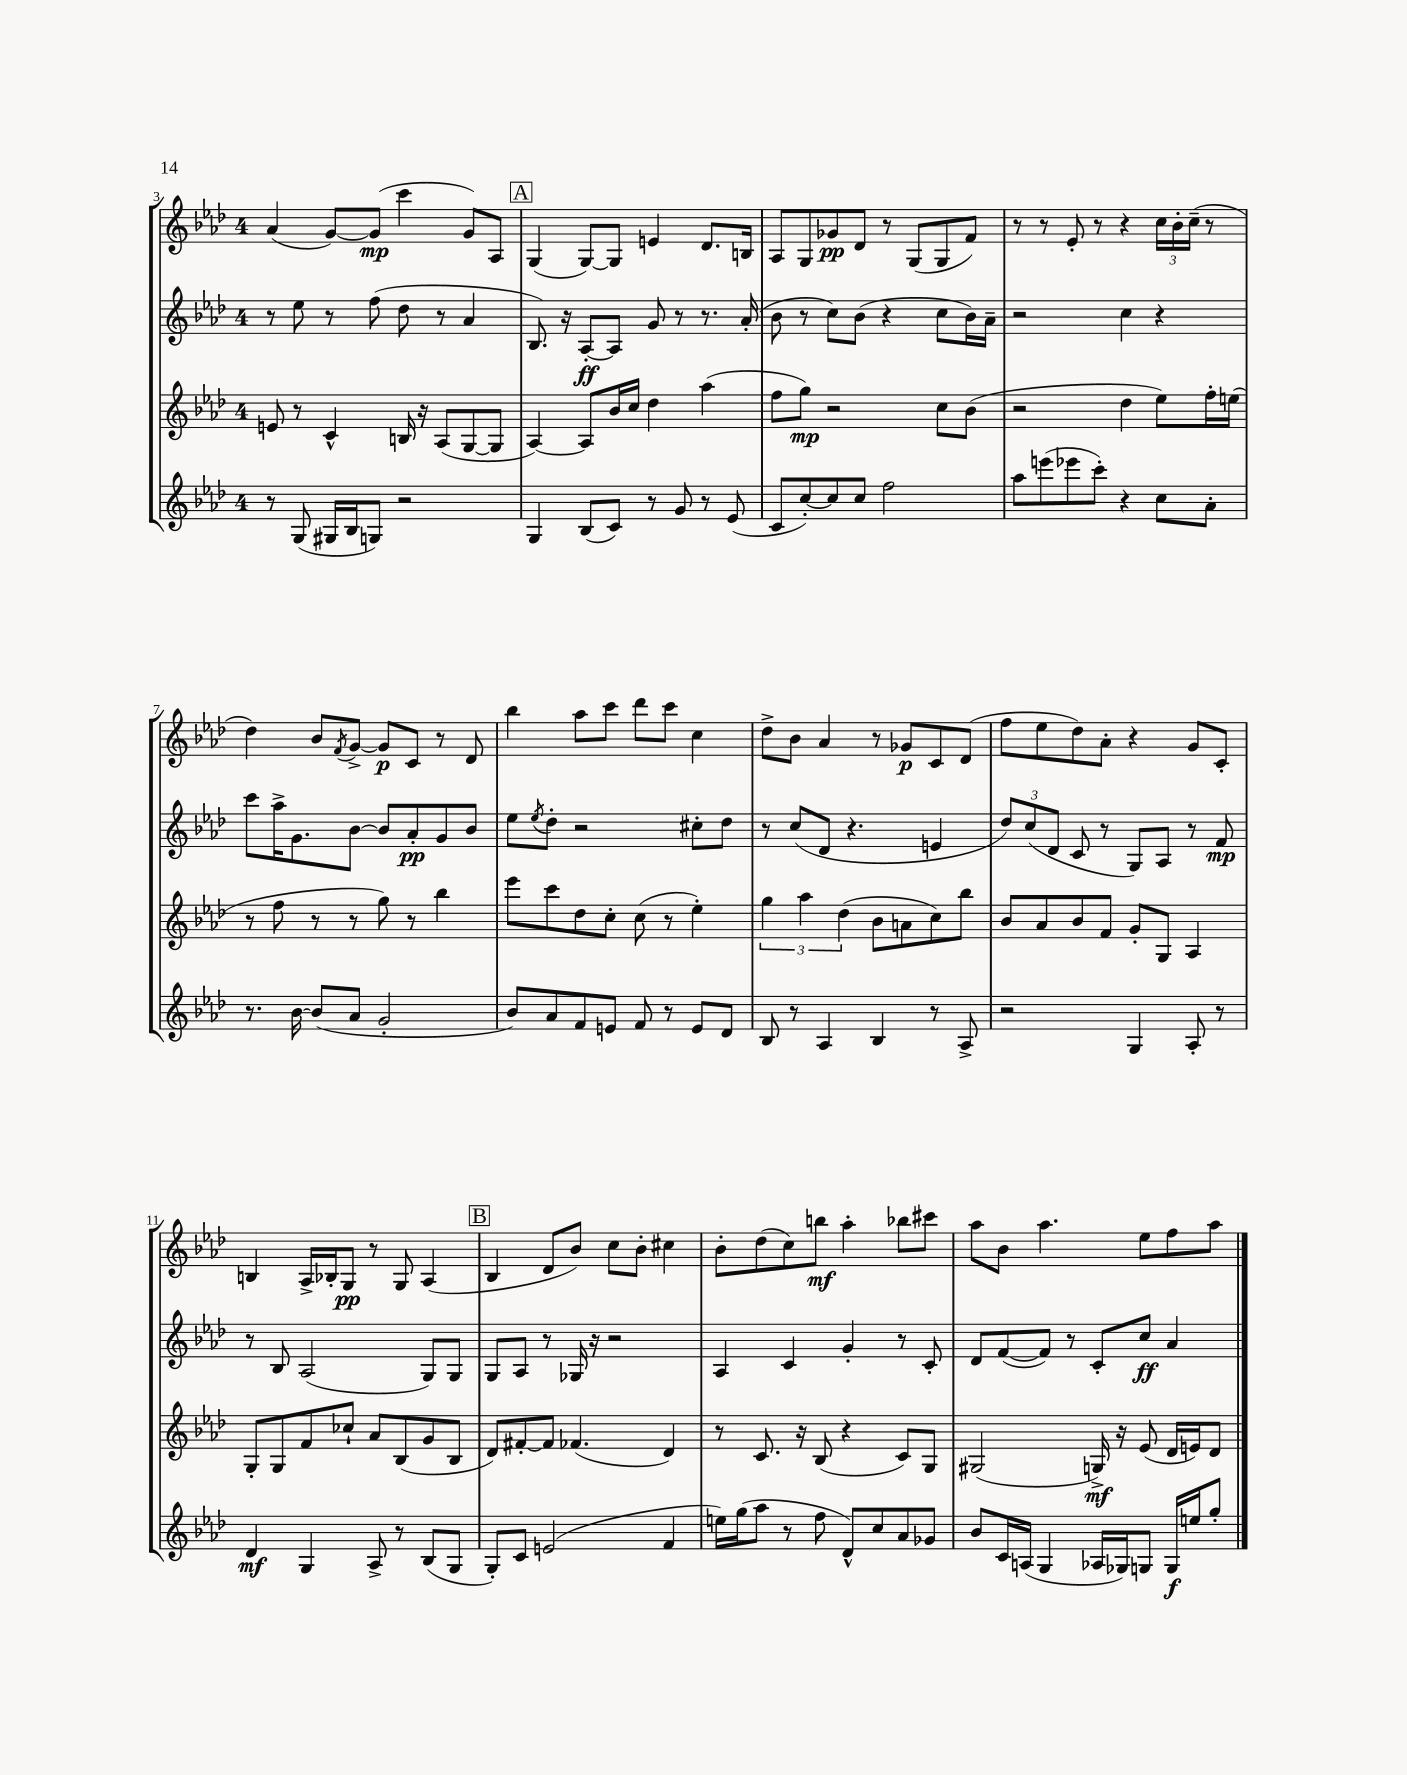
<<
\new StaffGroup <<
\new Staff = "s0" {
    \clef treble \key aes \major \once \override Staff.TimeSignature.style = #'single-digit \time 4/4
    aes'4( g'8~) g'8\mp( c'''4 g'8) aes8 |
    \mark \markup { \box "A" } g4( g8~) g8 e'4 des'8. b16 |
    aes8 g8 ges'8\pp des'8 r8 g8( g8 f'8) |
    r8 r8 ees'8-. r8 r4 \tuplet 3/2 { c''16 bes'16-. c''16--( } r8 |
    des''4) bes'8 \acciaccatura { f'8 } g'8~-> g'8\p c'8 r8 des'8 |
    bes''4 aes''8 c'''8 des'''8 c'''8 c''4 |
    des''8-> bes'8 aes'4 r8 ges'8\p c'8 des'8( |
    f''8 ees''8 des''8) aes'8-. r4 g'8 c'8-. |
    b4 aes16-> bes16-. g8\pp r8 g8 aes4( |
    \mark \markup { \box "B" } bes4 des'8 bes'8) c''8 bes'8-. cis''4 |
    bes'8-. des''8( c''8) b''8\mf aes''4-. bes''8 cis'''8 |
    aes''8 bes'8 aes''4. ees''8 f''8 aes''8 \bar "|." |
}
\new Staff = "s1" {
    \clef treble \key aes \major \once \override Staff.TimeSignature.style = #'single-digit \time 4/4
    r8 ees''8 r8 f''8( des''8 r8 aes'4 |
    \mark \markup { \box "A" } bes8.) r16 aes8~-.\ff aes8 g'8 r8 r8. aes'16-.( |
    bes'8 r8 c''8) bes'8( r4 c''8 bes'16) aes'16-- |
    r2 c''4 r4 |
    c'''8 aes''16-> g'8. bes'8~ bes'8 aes'8-.\pp g'8 bes'8 |
    ees''8 \acciaccatura { ees''8 } des''8-. r2 cis''8-. des''8 |
    r8 c''8( des'8 r4. e'4 |
    \tuplet 3/2 { des''8) c''8( des'8 } c'8 r8 g8) aes8 r8 f'8\mp |
    r8 bes8 aes2( g8) g8 |
    \mark \markup { \box "B" } g8 aes8 r8 ges16 r16 r2 |
    aes4 c'4 g'4-. r8 c'8-. |
    des'8 f'8~( f'8) r8 c'8-. c''8\ff aes'4 \bar "|." |
}
\new Staff = "s2" {
    \clef treble \key aes \major \once \override Staff.TimeSignature.style = #'single-digit \time 4/4
    e'8 r8 c'4-^ b16 r16 aes8( g8~ g8 |
    \mark \markup { \box "A" } aes4~) aes8 bes'16 c''16 des''4 aes''4( |
    f''8 g''8\mp) r2 c''8 bes'8( |
    r2 des''4 ees''8) f''16-. e''16( |
    r8 f''8 r8 r8 g''8) r8 bes''4 |
    ees'''8 c'''8 des''8 c''8-. c''8( r8 ees''4-.) |
    \tuplet 3/2 { g''4 aes''4 des''4( } bes'8 a'8 c''8) bes''8 |
    bes'8 aes'8 bes'8 f'8 g'8-. g8 aes4 |
    g8-. g8 f'8 ces''8-! aes'8 bes8( g'8 bes8 |
    \mark \markup { \box "B" } des'8) fis'8~-. fis'8 fes'4.( des'4) |
    r8 c'8. r16 bes8( r4 c'8) g8 |
    gis2( g16->\mf) r16 ees'8( des'16 e'16) des'8 \bar "|." |
}
\new Staff = "s3" {
    \clef treble \key aes \major \once \override Staff.TimeSignature.style = #'single-digit \time 4/4
    r8 g8( gis16 bes16 g8) r2 |
    \mark \markup { \box "A" } g4 bes8( c'8) r8 g'8 r8 ees'8( |
    c'8 c''8~-.) c''8 c''8 f''2 |
    aes''8 e'''8( ees'''8 c'''8-.) r4 c''8 aes'8-. |
    r8. bes'16~ bes'8( aes'8 g'2-. |
    bes'8) aes'8 f'8 e'8 f'8 r8 e'8 des'8 |
    bes8 r8 aes4 bes4 r8 aes8-> |
    r2 g4 aes8-. r8 |
    des'4\mf g4 aes8-> r8 bes8( g8 |
    \mark \markup { \box "B" } g8-.) c'8 e'2( f'4 |
    e''16) g''16( aes''8 r8 f''8 des'8-^) c''8 aes'8 ges'8 |
    bes'8 c'16 a16( g4 aes16 ges16) g8 g16\f e''16 g''8-. \bar "|." |
}
>>
>>
\layout { \context { \Score currentBarNumber = #3 } }
